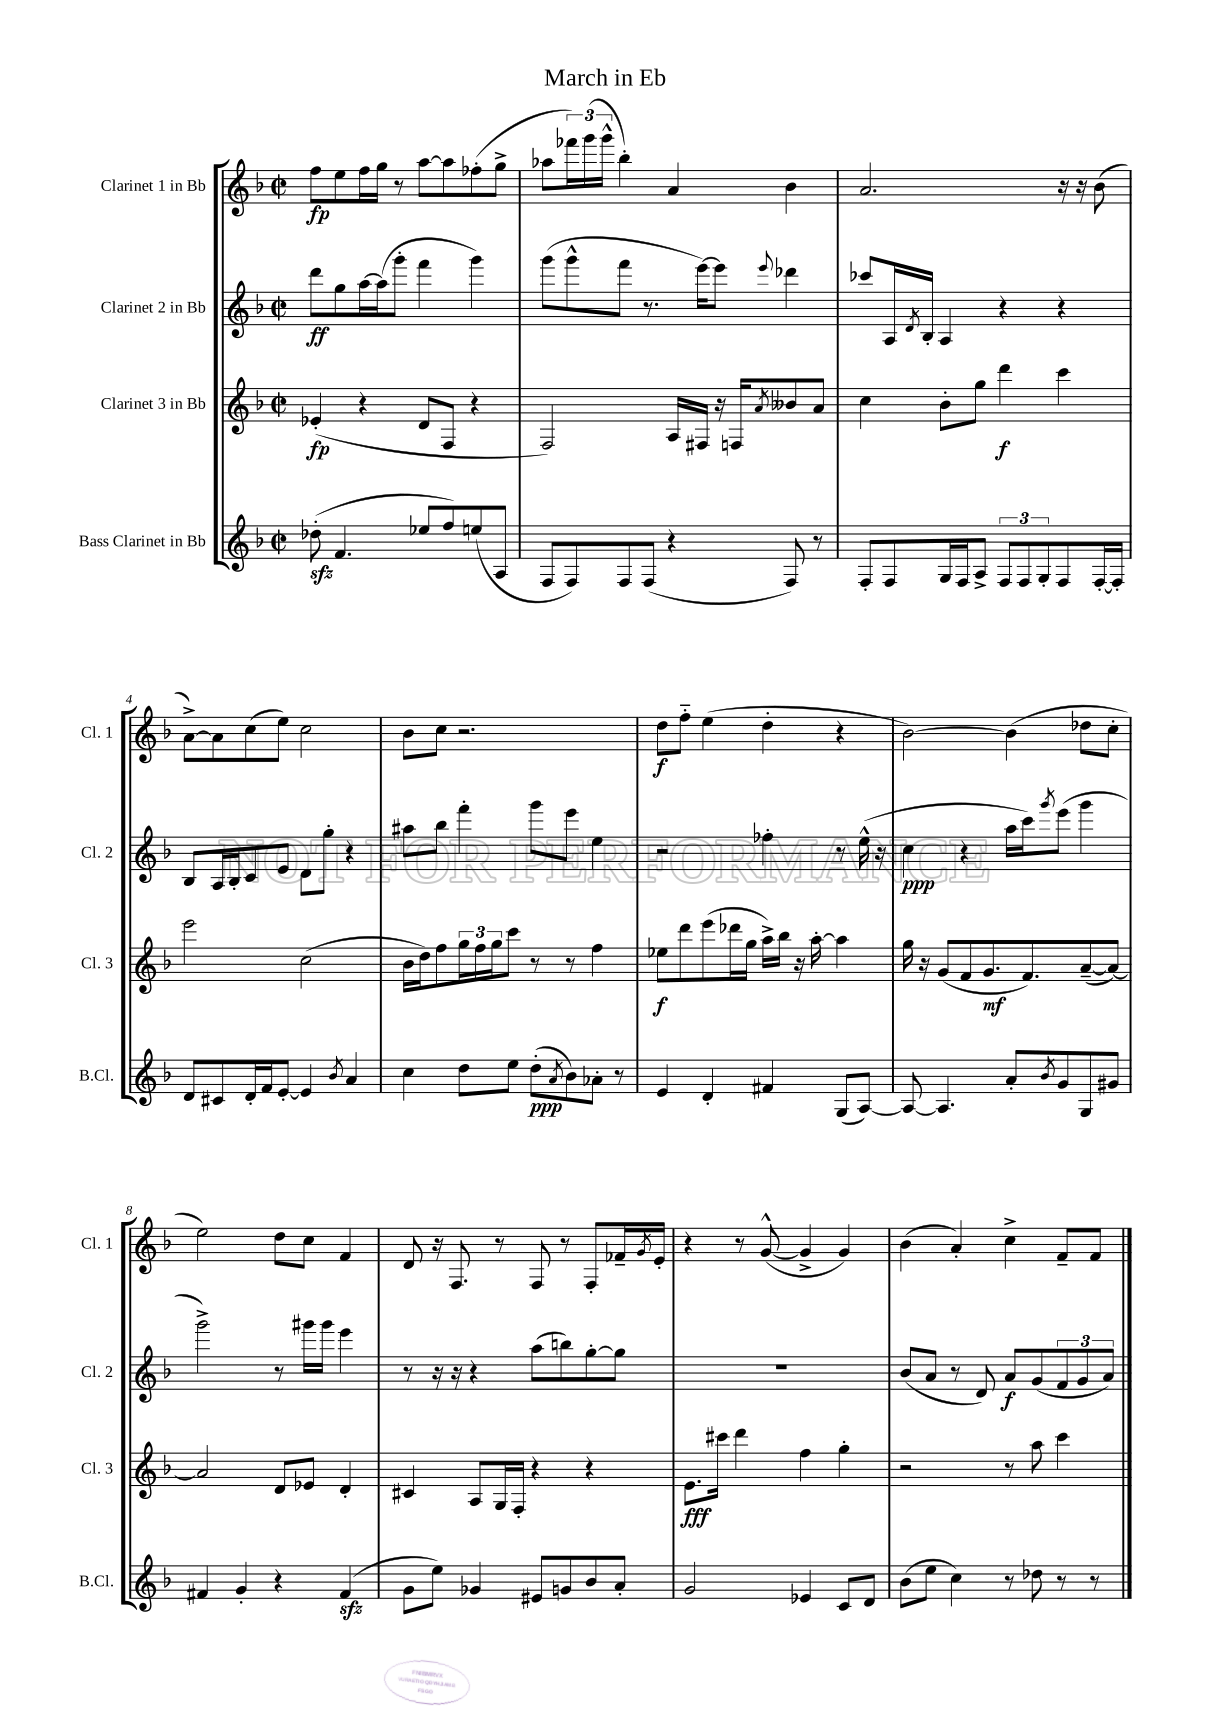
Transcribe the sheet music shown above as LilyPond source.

\header { title = "March in Eb" }
<<
\new StaffGroup <<
\new Staff = "s0" \with { instrumentName = "Clarinet 1 in Bb" shortInstrumentName = "Cl. 1" } {
    \clef treble \key f \major \defaultTimeSignature \time 2/2
    f''8\fp e''8 f''16 g''16 r8 a''8~ a''8 fes''8-.( g''8-> |
    aes''8 \tuplet 3/2 { fes'''16) g'''16( g'''16-^ } bes''4-.) a'4 bes'4 |
    a'2. r16 r16 bes'8( |
    a'8~->) a'8 c''8( e''8) c''2 |
    bes'8 c''8 r2. |
    d''8\f f''8-_ e''4( d''4-. r4 |
    bes'2~) bes'4( des''8 c''8-. |
    e''2) d''8 c''8 f'4 |
    d'8 r16 f8. r8 f8 r8 f8-. fes'16-- \acciaccatura { g'8 } e'16-. |
    r4 r8 g'8~-^( g'4-> g'4) |
    bes'4( a'4-.) c''4-> f'8-- f'8 \bar "|." |
}
\new Staff = "s1" \with { instrumentName = "Clarinet 2 in Bb" shortInstrumentName = "Cl. 2" } {
    \clef treble \key f \major \defaultTimeSignature \time 2/2
    d'''8\ff g''8 a''16~ a''16( g'''8-. f'''4 g'''4) |
    g'''8( g'''8-^ f'''8 r8. e'''16~) e'''8 \appoggiatura { e'''8 } des'''4 |
    ces'''8 a16 \acciaccatura { d'8 } bes16-. a4 r4 r4 |
    bes8 a16 bes16-. c'8 e'8 d'8 g''8-. r4 |
    ais''8 bes''8 f'''4-. g'''8 e'''8 e''4 |
    r2 fes''4-. r8 e''16-^( r16 |
    c''4\ppp r4 a''16 c'''16) \acciaccatura { g'''8 } e'''8( g'''4 |
    g'''2->) r8 gis'''16 gis'''16 e'''4 |
    r8 r16 r16 r4 a''8( b''8) g''8~-. g''8 |
    R1 |
    bes'8( a'8 r8 d'8) a'8\f g'8( \tuplet 3/2 { f'8 g'8 a'8) } \bar "|." |
}
\new Staff = "s2" \with { instrumentName = "Clarinet 3 in Bb" shortInstrumentName = "Cl. 3" } {
    \clef treble \key f \major \defaultTimeSignature \time 2/2
    ees'4-.\fp( r4 d'8 f8 r4 |
    f2) a16 fis16 r16 f16 \acciaccatura { a'8 } beses'8 a'8 |
    c''4 bes'8-. g''8 d'''4\f c'''4 |
    e'''2 c''2( |
    bes'16 d''16) f''8 \tuplet 3/2 { g''16 f''16 g''16 } c'''8 r8 r8 f''4 |
    ees''8\f d'''8 e'''8( des'''16 g''16 a''16->) bes''16 r16 a''16~-. a''4 |
    g''16 r16 g'8( f'8 g'8.\mf f'8.) a'8~--( a'8~) |
    a'2 d'8 ees'8 d'4-. |
    cis'4 a8 g16 f16-. r4 r4 |
    e'8.\fff cis'''16 d'''4 f''4 g''4-. |
    r2 r8 a''8 c'''4 \bar "|." |
}
\new Staff = "s3" \with { instrumentName = "Bass Clarinet in Bb" shortInstrumentName = "B.Cl." } {
    \clef treble \key f \major \defaultTimeSignature \time 2/2
    des''8-.\sfz( f'4. ees''8 f''8) e''8( a8 |
    f8 f8) f8 f8( r4 f8) r8 |
    f8-. f8 g16 f16 a8-> \tuplet 3/2 { f8 f8 g8-. } f8 f16~-. f16-. |
    d'8 cis'8 d'16-. f'16 e'8~-. e'4 \acciaccatura { bes'8 } a'4 |
    c''4 d''8 e''8 d''8-.\ppp( \acciaccatura { a'8 } bes'8) aes'8-. r8 |
    e'4 d'4-. fis'4 g8( a8~) |
    a8~ a4. a'8-. \acciaccatura { bes'8 } g'8 g8 gis'8 |
    fis'4 g'4-. r4 fis'4\sfz( |
    g'8 e''8) ges'4 eis'8 g'8 bes'8 a'8-. |
    g'2 ees'4 c'8 d'8 |
    bes'8( e''8 c''4) r8 des''8 r8 r8 \bar "|." |
}
>>
>>
